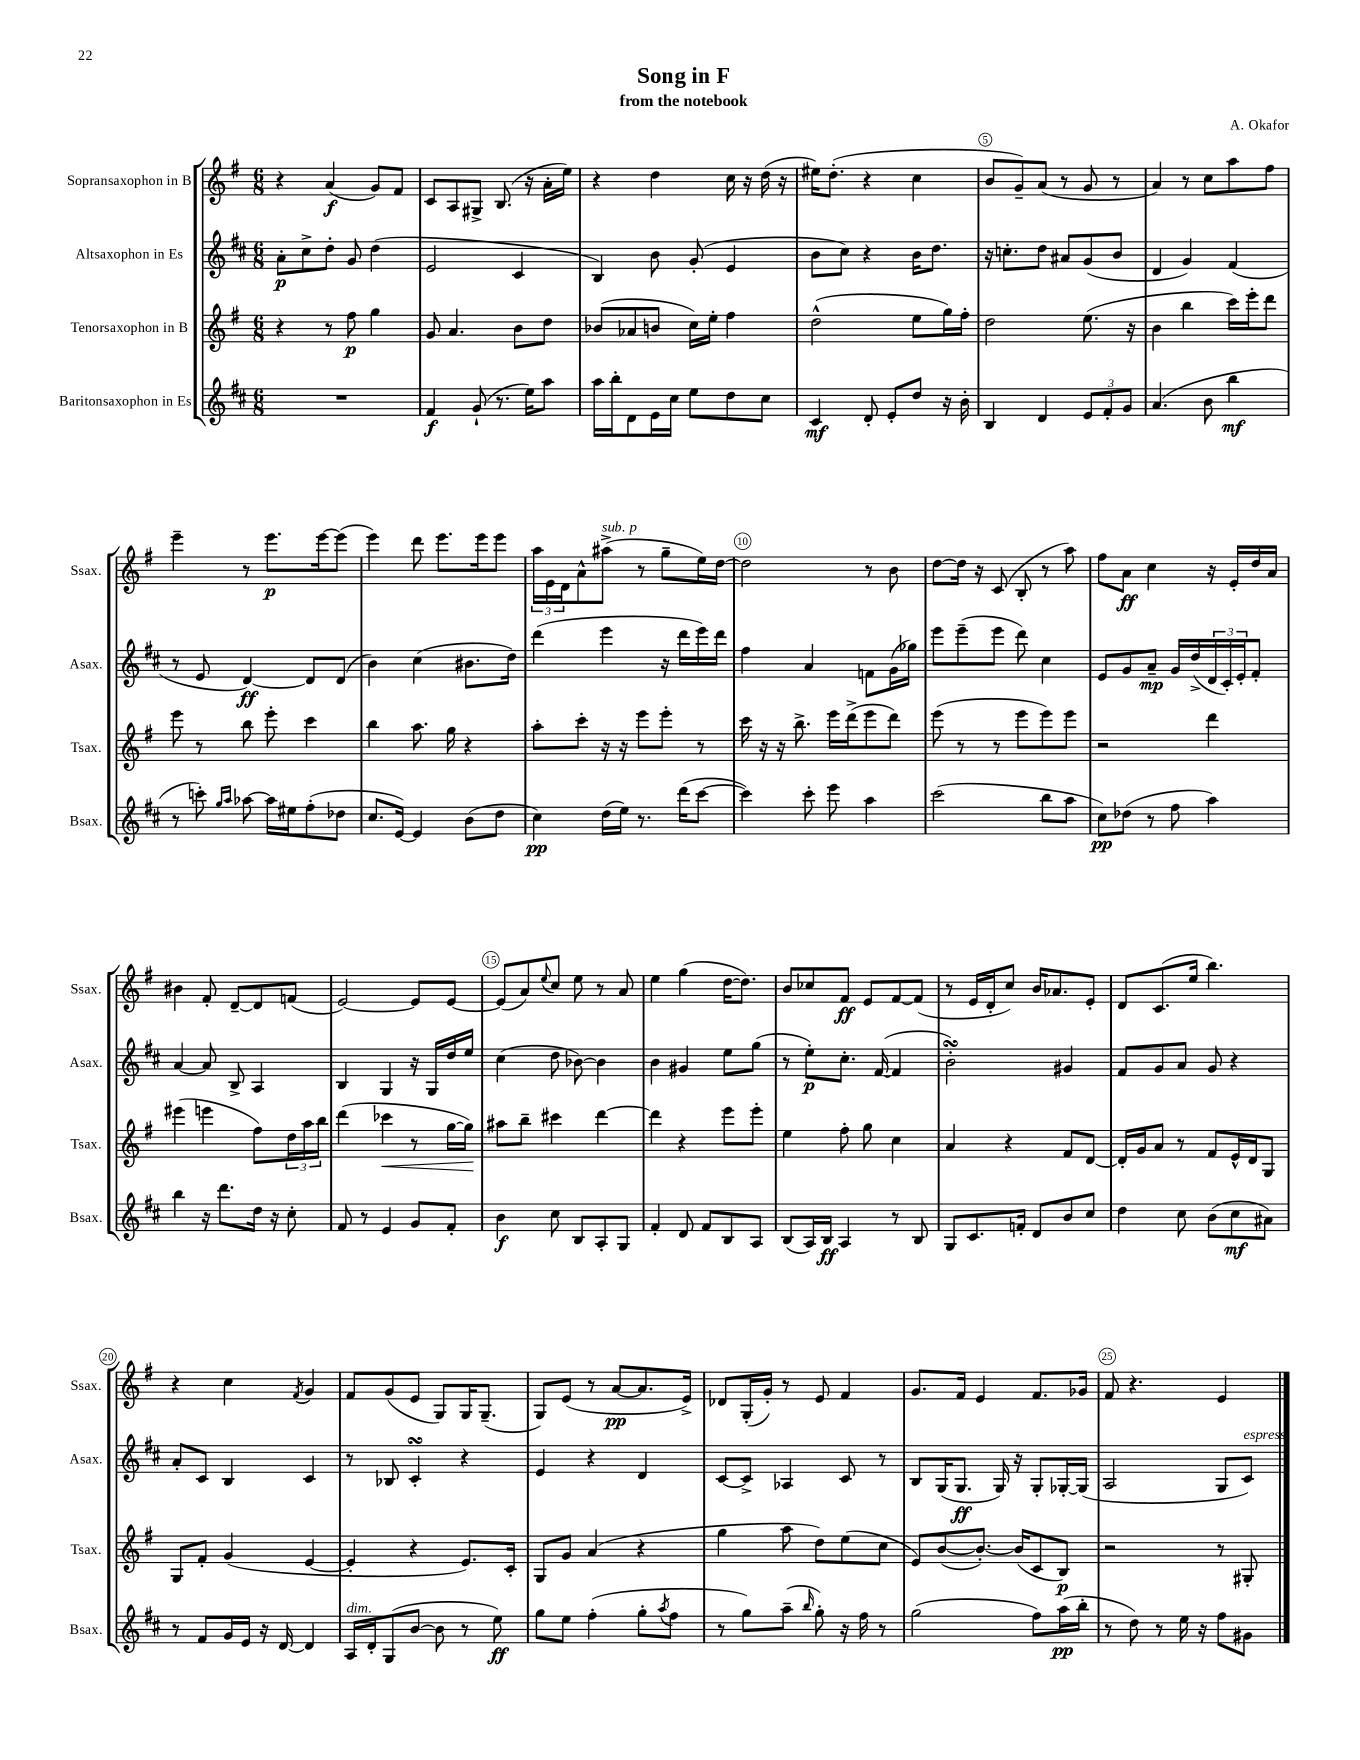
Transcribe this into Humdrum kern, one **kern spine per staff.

**kern	**dynam	**kern	**dynam	**kern	**dynam	**kern	**dynam
*part4	*part4	*part3	*part3	*part2	*part2	*part1	*part1
*staff4	*staff4	*staff3	*staff3	*staff2	*staff2	*staff1	*staff1
*I"Baritonsaxophon in Es	*	*I"Tenorsaxophon in B	*	*I"Altsaxophon in Es	*	*I"Sopransaxophon in B	*
*I'Bsax.	*	*I'Tsax.	*	*I'Asax.	*	*I'Ssax.	*
*clefG2	*	*clefG2	*	*clefG2	*	*clefG2	*
*k[f#c#]	*	*k[f#]	*	*k[f#c#]	*	*k[f#]	*
*M6/8	*	*M6/8	*	*M6/8	*	*M6/8	*
=1	=1	=1	=1	=1	=1	=1	=1
2.r	.	4r	.	8a'\L	p	4r	.
.	.	.	.	8cc#^\	.	.	.
.	.	8r	.	8dd'\J	.	(4a/	f
.	.	8ff#\	p	8g/	.	.	.
.	.	4gg\	.	(4dd\	.	8g/L)	.
.	.	.	.	.	.	8f#/J	.
=2	=2	=2	=2	=2	=2	=2	=2
4f#/	f	8g/	.	2e/	.	8c/L	.
.	.	4.a/	.	.	.	8A/	.
(8g`/	.	.	.	.	.	8G#X^/J	.
8.r	.	.	.	.	.	(8.B/	.
.	.	8b\L	.	4c#/	.	.	.
16ee\KL)	.	.	.	.	.	16r	.
8aa\J	.	8dd\J	.	.	.	16a'\LL	.
.	.	.	.	.	.	16ee\JJ)	.
=3	=3	=3	=3	=3	=3	=3	=3
16aa\LL	.	(8b-X/L	.	4B/)	.	4r	.
16bb'\J	.	.	.	.	.	.	.
8d\	.	8a-X/	.	.	.	.	.
16e\L	.	8bn/J	.	8b\	.	4dd\	.
16cc#\JJ	.	.	.	.	.	.	.
8ee\L	.	16cc\LL)	.	(8g'/	.	.	.
.	.	16ee'\JJ	.	.	.	.	.
8dd\	.	4ff#\	.	4e/	.	16cc\	.
.	.	.	.	.	.	16r	.
8cc#\J	.	.	.	.	.	(16dd\	.
.	.	.	.	.	.	16r	.
=4	=4	=4	=4	=4	=4	=4	=4
4c#/	mf	(2dd^^\	.	8b\L	.	16ee#X\KL)	.
.	.	.	.	.	.	(8.dd'\J	.
.	.	.	.	8cc#\J)	.	.	.
8d'/	.	.	.	4r	.	4r	.
8e'/L	.	.	.	.	.	.	.
8dd/J	.	8ee\L	.	16b\KL	.	4cc\	.
.	.	.	.	8.dd\J	.	.	.
16r	.	16gg\L)	.	.	.	.	.
16b'\	.	16ff#'\JJ	.	.	.	.	.
=5	=5	=5	=5	=5	=5	=5	=5
4B/	.	2dd\	.	16r	.	8b/L	.
.	.	.	.	8.ccn'\L	.	.	.
.	.	.	.	.	.	8g~/)	.
4d/	.	.	.	8dd\J	.	(8a/J	.
.	.	.	.	8a#X/L	.	8r	.
12e/L	.	(8.ee\	.	(8g/	.	8g/	.
12f#'/	.	.	.	.	.	.	.
.	.	.	.	8b/J	.	8r	.
12g/J	.	.	.	.	.	.	.
.	.	16r	.	.	.	.	.
=6	=6	=6	=6	=6	=6	=6	=6
(4.a/	.	4b\	.	4d/	.	4a/)	.
.	.	4bb\	.	4g/)	.	8r	.
8b\	.	.	.	.	.	8cc\L	.
4bb\	mf	16ccc\LL)	.	(4f#/	.	8aa\	.
.	.	16eee'\J	.	.	.	.	.
.	.	8ddd\J	.	.	.	8ff#\J	.
!!LO:LB:g=z
=7	=7	=7	=7	=7	=7	=7	=7
8r	.	8eee\	.	8r	.	4eee~\	.
8cccn'\)	.	8r	.	8e/	.	.	.
16qqgg/LL	.	.	.	.	.	.	.
16qqaa/JJ	.	.	.	.	.	.	.
[8aa-X\	.	8bb\	.	[4d/)	ff	8r	.
16aa-\LL]	.	8eee'\	.	.	.	8.eee\L	p
16ee#X\J	.	.	.	.	.	.	.
(8ff#'\	.	4ccc\	.	8d/L]	.	.	.
.	.	.	.	.	.	[16eee\k	.
8dd-X\J	.	.	.	(8d/J	.	(8eee\J]	.
=8	=8	=8	=8	=8	=8	=8	=8
8.cc#/L	.	4bb\	.	4b\)	.	4eee\)	.
[16e/Jk)	.	.	.	.	.	.	.
4e/]	.	8.aa\	.	(4cc#\	.	8ddd\	.
.	.	.	.	.	.	8.eee\L	.
.	.	16gg\	.	.	.	.	.
(8b\L	.	4r	.	8.b#X\L	.	.	.
.	.	.	.	.	.	16eee\k	.
8dd\J	.	.	.	.	.	8eee\J	.
.	.	.	.	16dd\Jk)	.	.	.
=9	=9	=9	=9	=9	=9	=9	=9
4cc#\)	pp	8aa'\L	.	(4ddd\	.	24aa\LL	.
.	.	.	.	.	.	24e\	.
.	.	.	.	.	.	24d\J	.
.	.	8ccc'\J	.	.	.	8a^^\	.
!	!	!	!	!	!	!LO:TX:a:i:t=sub. p	!
(16dd\LL	.	16r	.	4eee\	.	(8aa#X^\J	.
16ee\JJ)	.	16r	.	.	.	.	.
8.r	.	8eee\L	.	.	.	8r	.
.	.	8eee'\J	.	16r	.	8gg~\L	.
(16ddd\KL	.	.	.	16ddd\LL	.	.	.
[8ccc#\J	.	8r	.	16eee\)	.	16ee\L)	.
.	.	.	.	16ddd\JJ	.	[16dd\JJ	.
=10	=10	=10	=10	=10	=10	=10	=10
4ccc#\])	.	16ccc\	.	4ff#\	.	2dd\]	.
.	.	16r	.	.	.	.	.
.	.	16r	.	.	.	.	.
.	.	8.bb^\	.	.	.	.	.
8ccc#'\	.	.	.	4a/	.	.	.
8eee\	.	16eee\LL	.	.	.	.	.
.	.	(16ddd^\J	.	.	.	.	.
4aa\	.	8eee\	.	8fn\L	.	8r	.
.	.	8ddd\J)	.	(16g\L	.	8b\	.
.	.	.	.	16gg-X\JJ)	.	.	.
=11	=11	=11	=11	=11	=11	=11	=11
(2ccc#\	.	(8eee\	.	8eee\L	.	[8dd\L	.
.	.	8r	.	(8eee~\	.	16dd\Jk]	.
.	.	.	.	.	.	16r	.
.	.	8r	.	8eee\J	.	(8c/	.
.	.	8eee\L	.	8ddd\)	.	8B'/	.
8bb\L	.	8eee\)	.	4cc#\	.	8r	.
8aa\J	.	8eee\J	.	.	.	8aa\)	.
=12	=12	=12	=12	=12	=12	=12	=12
8cc#\L)	pp	2r	.	8e/L	.	8ff#\L	.
(8dd-X\J	.	.	.	8g/	.	8a\J	ff
8r	.	.	.	8a~/J	mp	4cc\	.
8ff#\	.	.	.	16g/LL	.	.	.
.	.	.	.	(16dd^/	.	.	.
4aa\)	.	4ddd\	.	24d/	.	16r	.
.	.	.	.	24c#'/)	.	.	.
.	.	.	.	.	.	16e'/LL	.
.	.	.	.	24e'/J	.	.	.
.	.	.	.	8f#'/J	.	16dd/	.
.	.	.	.	.	.	16a/JJ	.
!!LO:LB:g=z
=13	=13	=13	=13	=13	=13	=13	=13
4bb\	.	(4eee#X\	.	[4a/	.	4b#X\	.
16r	.	4eeen\	.	8a/]	.	8f#'/	.
8.ddd\L	.	.	.	.	.	.	.
.	.	.	.	8B^/	.	[8d~/L	.
16dd\Jk	.	8ff#\L)	.	4A/	.	8d/]	.
16r	.	.	.	.	.	.	.
8cc#'\	.	24dd\L	.	.	.	(8fn/J	.
.	.	24aa\	.	.	.	.	.
.	.	24bb\JJ	.	.	.	.	.
=14	=14	=14	=14	=14	=14	=14	=14
8f#/	.	(4ddd\	.	4B/	.	[2e/)	.
8r	.	.	.	.	.	.	.
!	!	!	!LO:HP:b	!	!	!	!
4e/	.	4ccc-X\	<	4G/	.	.	.
8g/L	.	8r	.	16r	.	8e/L]	.
.	.	.	.	16G/LL	.	.	.
8f#'/J	.	[16gg\LL	.	16dd/	.	[8e/J	.
.	.	16gg\JJ])	.	16ee/JJ	.	.	.
.	.	.	[	.	.	.	.
=15	=15	=15	=15	=15	=15	=15	=15
4b\	f	8aa#X\L	.	(4cc#\	.	(8e/L]	.
.	.	8bb~\J	.	.	.	8a/)	.
.	.	.	.	.	.	8qqee/	.
8cc#\	.	4ccc#X\	.	8dd\	.	8cc/J	.
8B/L	.	.	.	[8b-X\)	.	8ee\	.
8A'/	.	[4ddd\	.	4b-\]	.	8r	.
8G/J	.	.	.	.	.	8a/	.
=16	=16	=16	=16	=16	=16	=16	=16
4f#'/	.	4ddd\]	.	4b\	.	4ee\	.
8d/	.	4r	.	4g#X/	.	(4gg\	.
8f#/L	.	.	.	.	.	.	.
8B/	.	8eee\L	.	8ee\L	.	[16dd\KL	.
.	.	.	.	.	.	8.dd\J])	.
8A/J	.	8eee'\J	.	(8gg\J	.	.	.
=17	=17	=17	=17	=17	=17	=17	=17
(8B/L	.	4ee\	.	8r	.	8b/L	.
16A/L)	.	.	.	8ee'\L)	p	8cc-X/	.
16B/JJ	ff	.	.	.	.	.	.
4A/	.	8ff#'\	.	8.cc#'\J	.	8f#/J	ff
.	.	8gg\	.	.	.	8e/L	.
.	.	.	.	([16f#/	.	.	.
8r	.	4cc\	.	4f#/]	.	[8f#/	.
8B/	.	.	.	.	.	(8f#/J]	.
=18	=18	=18	=18	=18	=18	=18	=18
8G/L	.	4a/	.	2bsSSS'\)	.	8r	.
8.c#/	.	.	.	.	.	16e/LL	.
.	.	.	.	.	.	16d'/J	.
.	.	4r	.	.	.	8cc/J)	.
16fn'/Jk	.	.	.	.	.	.	.
8d/L	.	.	.	.	.	16b/KL	.
.	.	.	.	.	.	8.a-X/	.
8b/	.	8f#/L	.	4g#X/	.	.	.
8cc#/J	.	[8d/J	.	.	.	8e'/J	.
=19	=19	=19	=19	=19	=19	=19	=19
4dd\	.	16d'/LL]	.	8f#/L	.	8d/L	.
.	.	16g/J	.	.	.	.	.
.	.	8a/J	.	8g/	.	(8.c/	.
8cc#\	.	8r	.	8a/J	.	.	.
.	.	.	.	.	.	16ee/Jk	.
(8b\L	.	8f#/L	.	8g/	.	4.bb\)	.
8cc#\	mf	16e^^/L	.	4r	.	.	.
.	.	16d/J	.	.	.	.	.
8a#X\J)	.	8G/J	.	.	.	.	.
!!LO:LB:g=z
=20	=20	=20	=20	=20	=20	=20	=20
8r	.	8G/L	.	8a'/L	.	4r	.
8f#/L	.	8f#'/J	.	8c#/J	.	.	.
16g/L	.	(4g/	.	4B/	.	4cc\	.
16e/JJ	.	.	.	.	.	.	.
16r	.	.	.	.	.	.	.
[16d/	.	.	.	.	.	.	.
.	.	.	.	.	.	8qf#/	.
4d/]	.	[4e/	.	4c#/	.	4g/	.
=21	=21	=21	=21	=21	=21	=21	=21
!LO:TX:a:i:t=dim.	!	!	!	!	!	!	!
16A/LL	.	4e'/]	.	8r	.	8f#/L	.
16d'/J	.	.	.	.	.	.	.
(8G/	.	.	.	8B-X/	.	(8g/	.
[8b/J	.	4r	.	4c#sSsS'/	.	8e/J	.
8b\]	.	.	.	.	.	8G/L)	.
8r	.	8.e/L)	.	4r	.	16G/K	.
.	.	.	.	.	.	(8.G~/J	.
8ee\)	ff	.	.	.	.	.	.
.	.	16c'/Jk	.	.	.	.	.
=22	=22	=22	=22	=22	=22	=22	=22
8gg\L	.	8G/L	.	4e/	.	8G/L)	.
8ee\J	.	8g/J	.	.	.	(8e/J	.
(4ff#'\	.	(4a/	.	4r	.	8r	.
.	.	.	.	.	.	[8a/L	pp
8gg'\L	.	4r	.	4d/	.	8.a/]	.
8qaa/	.	.	.	.	.	.	.
8ff#\J	.	.	.	.	.	.	.
.	.	.	.	.	.	16e^/Jk)	.
=23	=23	=23	=23	=23	=23	=23	=23
8r	.	4gg\	.	[8c#/L	.	8d-X/L	.
8gg\L)	.	.	.	8c#^/J]	.	(16G'/L	.
.	.	.	.	.	.	16g'/JJ)	.
(8aa~\J	.	8aa\	.	4A-X/	.	8r	.
16qqbb/	.	.	.	.	.	.	.
8gg'\)	.	8dd\L)	.	.	.	8e/	.
16r	.	(8ee\	.	8c#/	.	4f#/	.
16ff#\	.	.	.	.	.	.	.
8r	.	8cc\J	.	8r	.	.	.
=24	=24	=24	=24	=24	=24	=24	=24
(2gg\	.	8e/L)	.	8B/L	.	8.g/L	.
.	.	([8b/	.	(16G/K	.	.	.
.	.	.	.	8.G/J	ff	16f#/Jk	.
.	.	8.b'/J_)	.	.	.	4e/	.
.	.	.	.	16G/)	.	.	.
.	.	(16b/KL]	.	16r	.	.	.
8ff#\L)	.	8c/	.	8G'/L	.	8.f#/L	.
(16aa\L	pp	8B/J)	p	[16G-X'/L	.	.	.
16bb'\JJ	.	.	.	(16G-/JJ]	.	16g-X/Jk	.
=25	=25	=25	=25	=25	=25	=25	=25
8r	.	2r	.	2A/	.	8f#/	.
8dd\)	.	.	.	.	.	4.r	.
8r	.	.	.	.	.	.	.
16ee\	.	.	.	.	.	.	.
16r	.	.	.	.	.	.	.
8ff#\L	.	8r	.	8G/L	.	4e/	.
!	!	!	!	!LO:TX:a:i:t=espress.	!	!	!
8g#X\J	.	8G#X'/	.	8c#/J)	.	.	.
==	==	==	==	==	==	==	==
*-	*-	*-	*-	*-	*-	*-	*-
